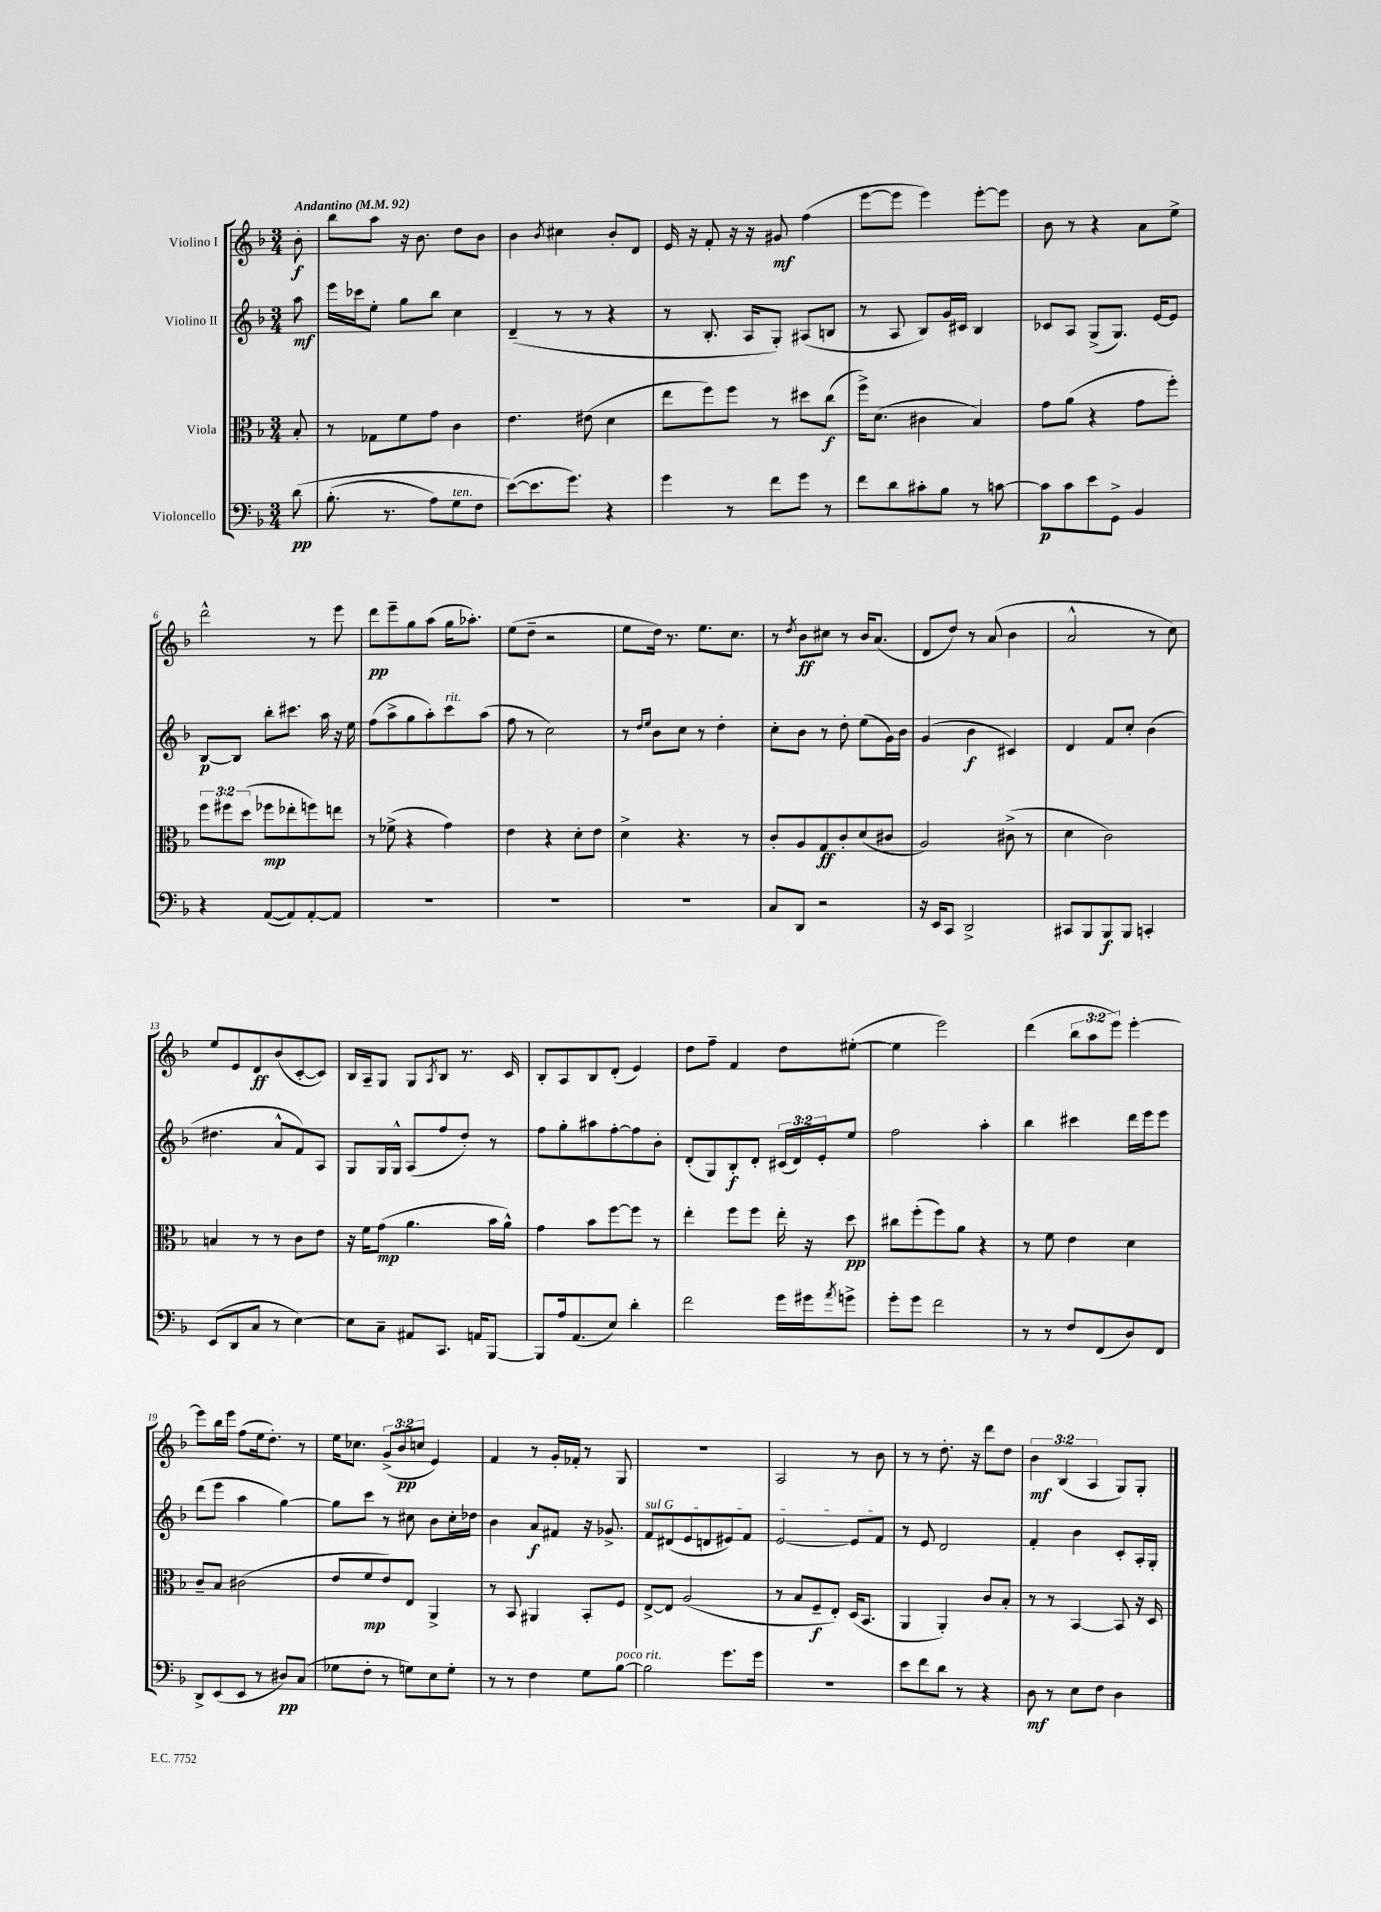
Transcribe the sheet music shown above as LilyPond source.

<<
\new StaffGroup <<
\new Staff = "s0" \with { instrumentName = "Violino I" } {
    \clef treble \key f \major \numericTimeSignature \time 3/4 \override Staff.TupletNumber.text = #tuplet-number::calc-fraction-text \partial 8 \tempo "Andantino" 4 = 92
    bes'8-.\f |
    bes''8 a''8 r16 bes'8. d''8 bes'8 |
    bes'4 \acciaccatura { bes'8 } cis''4 bes'8-. d'8 |
    e'16 r16 f'8-. r16 r16 gis'8\mf f''4( |
    e'''8~ e'''8 e'''4) e'''8~-. e'''8 |
    bes'8 r8 r4 a'8 e''8-> |
    d'''2-^ r8 e'''8 |
    d'''8\pp e'''8-- g''8 a''8( g''16 aes''8.-.) |
    e''8( d''8-- r2 |
    e''8 d''16) r8. e''8. c''8. |
    r8 \acciaccatura { d''8 } bes'8\ff cis''8 r8 bes'16 a'8.( |
    d'8 d''8) r8 a'8( bes'4 |
    a'2-^ r8 c''8) |
    e''8 e'8 d'8\ff bes'8( c'8~-. c'8) |
    bes16 a16-- g8 g8 \acciaccatura { a8 } bes8 r8. c'16 |
    bes8-. a8 bes8 d'8-.( e'4) |
    d''8 f''8-- f'4 d''8 eis''8~-.( |
    eis''4 e'''2) |
    d'''4( \tuplet 3/2 { bes''8 a''8 e'''8) } e'''4~-. |
    e'''8 bes''16 e'''16 f''8( e''16 d''8.-.) r8 |
    e''16 ces''8. \tuplet 3/2 { g'8->( bes'8\pp c''8 } e'4) |
    f'4 r8 g'16-. fes'16-. r8 g8 |
    R2. |
    a2 r8 bes'8 |
    r8 r8 d''8.-. r16 d'''8 d''8 |
    \tuplet 3/2 { bes'4\mf bes4( a4 } g8) g8-. \bar "|." |
}
\new Staff = "s1" \with { instrumentName = "Violino II" } {
    \clef treble \key f \major \numericTimeSignature \time 3/4 \override Staff.TupletNumber.text = #tuplet-number::calc-fraction-text \partial 8
    a''8\mf |
    e'''16 ces'''16 e''8-. g''8 bes''8 c''4 |
    d'4--( r8 r8 r4 |
    r8 bes8.-. a16 g8-.) ais8( b8 |
    r8 a8 bes8) g'16 cis'16 bes4 |
    ces'8 a8 g8->( g8.) e'16~ e'8 |
    bes8~\p bes8 bes''8-. cis'''8. a''16 r16 e''16 |
    f''8( a''8-> g''8 a''8-.) c'''8^\markup { \italic "rit." } a''8( |
    f''8 r8 c''2) |
    r8 \grace { d''16 e''16 } bes'8 c''8 r8 d''4-. |
    c''8-. bes'8 r8 d''8-. e''8( g'16) bes'16 |
    g'4( bes'4\f cis'4) |
    d'4 f'8 c''8-. bes'4( |
    dis''4. a'8-^ f'8) a8 |
    g8 g16 g16-^ a8( f''8 d''8-.) r8 |
    f''8 g''8-. ais''8 f''8~-. f''8 bes'8-. |
    d'8-.( g8) bes8-.\f d'8-. \tuplet 3/2 { cis'16( d'16) e'16-. } e''8 |
    f''2 a''4-. |
    bes''4 cis'''4 d'''16 e'''16 e'''8 |
    d'''8( e'''8 a''4 g''4~) |
    g''8 c'''8 r8 cis''8 bes'8 cis''16-. des''16 |
    bes'4 a'8\f fis'8 r16 ges'8.-> |
    \once \override TextSpanner.bound-details.left.text = \markup { \italic "sul G" } f'8\startTextSpan dis'8( e'8 d'8 eis'8) f'8 |
    e'2~ e'8 f'8\stopTextSpan |
    r8 e'8 d'2 |
    f'4-. bes'4 c'8-. a16-. g16-. \bar "|." |
}
\new Staff = "s2" \with { instrumentName = "Viola" } {
    \clef alto \key f \major \numericTimeSignature \time 3/4 \override Staff.TupletNumber.text = #tuplet-number::calc-fraction-text \partial 8
    bes8-. |
    r8 ges8 f'8 g'8 c'4 |
    e'4. eis'8( d'4 |
    e''8 f''8) f''8 r8 dis''8 c''8\f( |
    f''16->) d'8.( cis'4 bes4) |
    g'8 a'8( r4 g'8 f''8-.) |
    \tuplet 3/2 { f''8 fis''8 d''8( } fes''8\mp ees''8-. f''8) e''8 |
    r8 fes'8->( r4 g'4) |
    e'4 r4 d'8-. e'8 |
    d'4-> r4. r8 |
    c'8-. a8 g8\ff c'8-. d'8( cis'8 |
    a2) cis'8->( r8 |
    d'4 c'2) |
    b4 r8 r8 c'8 e'8 |
    r16 f'16 g'8\mp( a'4. bes'16 a'16-^) |
    g'4 bes'8 f''8~ f''8 r8 |
    e''4-. f''8 f''8 e''16-. r16 d''8\pp |
    cis''8 f''8-.( f''8) a'8 r4 |
    r8 f'8 e'4 d'4 |
    c'8-- bes8 cis'2( |
    e'8 f'8\mp e'8) e8 a,4-> |
    r8 bes,8 ais,4 bes,8-. f8 |
    e8~-> e8 a2( |
    r8 bes8 f8--\f e8-.) d16( bes,8. |
    a,4 a,4-.) c'8 bes8-. |
    r8 r8 bes,4~ bes,8 r16 d16 \bar "|." |
}
\new Staff = "s3" \with { instrumentName = "Violoncello" } {
    \clef bass \key f \major \numericTimeSignature \time 3/4 \partial 8
    d'8\pp\( |
    bes8.-.( r8. a8) g8^\markup { \italic "ten." } f8 |
    e'8~(\) e'8. g'8.) r4 |
    g'4 r8 f'8 g'8 r8 |
    f'8 d'8 cis'8-. bes8 r8 c'8~ |
    c'8\p c'8 e'8 g,8-> bes,4 |
    r4 a,8~( a,8) a,8~-. a,8 |
    R2. |
    R2. |
    R2. |
    c8 d,8 r2 |
    r16 e,16 c,8 d,2-> |
    cis,8 bes,,8 bes,,8\f bes,,8 c,4-. |
    e,8( d,8 c8 r8 e4~) |
    e8 c8-- ais,8 c,8. a,16 bes,,8~ |
    bes,,8 a16 a,8.( e8) d'4-. |
    f'2 g'16 gis'16 \acciaccatura { a'8 } g'8-> |
    g'8-. g'8 f'2 |
    r8 r8 f8 f,8( d8) f,8 |
    d,8-> e,8( e,8 r8 dis8\pp) c8( |
    ges8 f8-. r8 g8) e8 g8-. |
    r8 r8 f4 g8 bes8~^\markup { \italic "poco rit." } |
    bes2 g'8. g'16 |
    R2. |
    e'8 f'8 d'8 r8 r4 |
    d8\mf r8 e8 f8 d4 \bar "|." |
}
>>
>>
